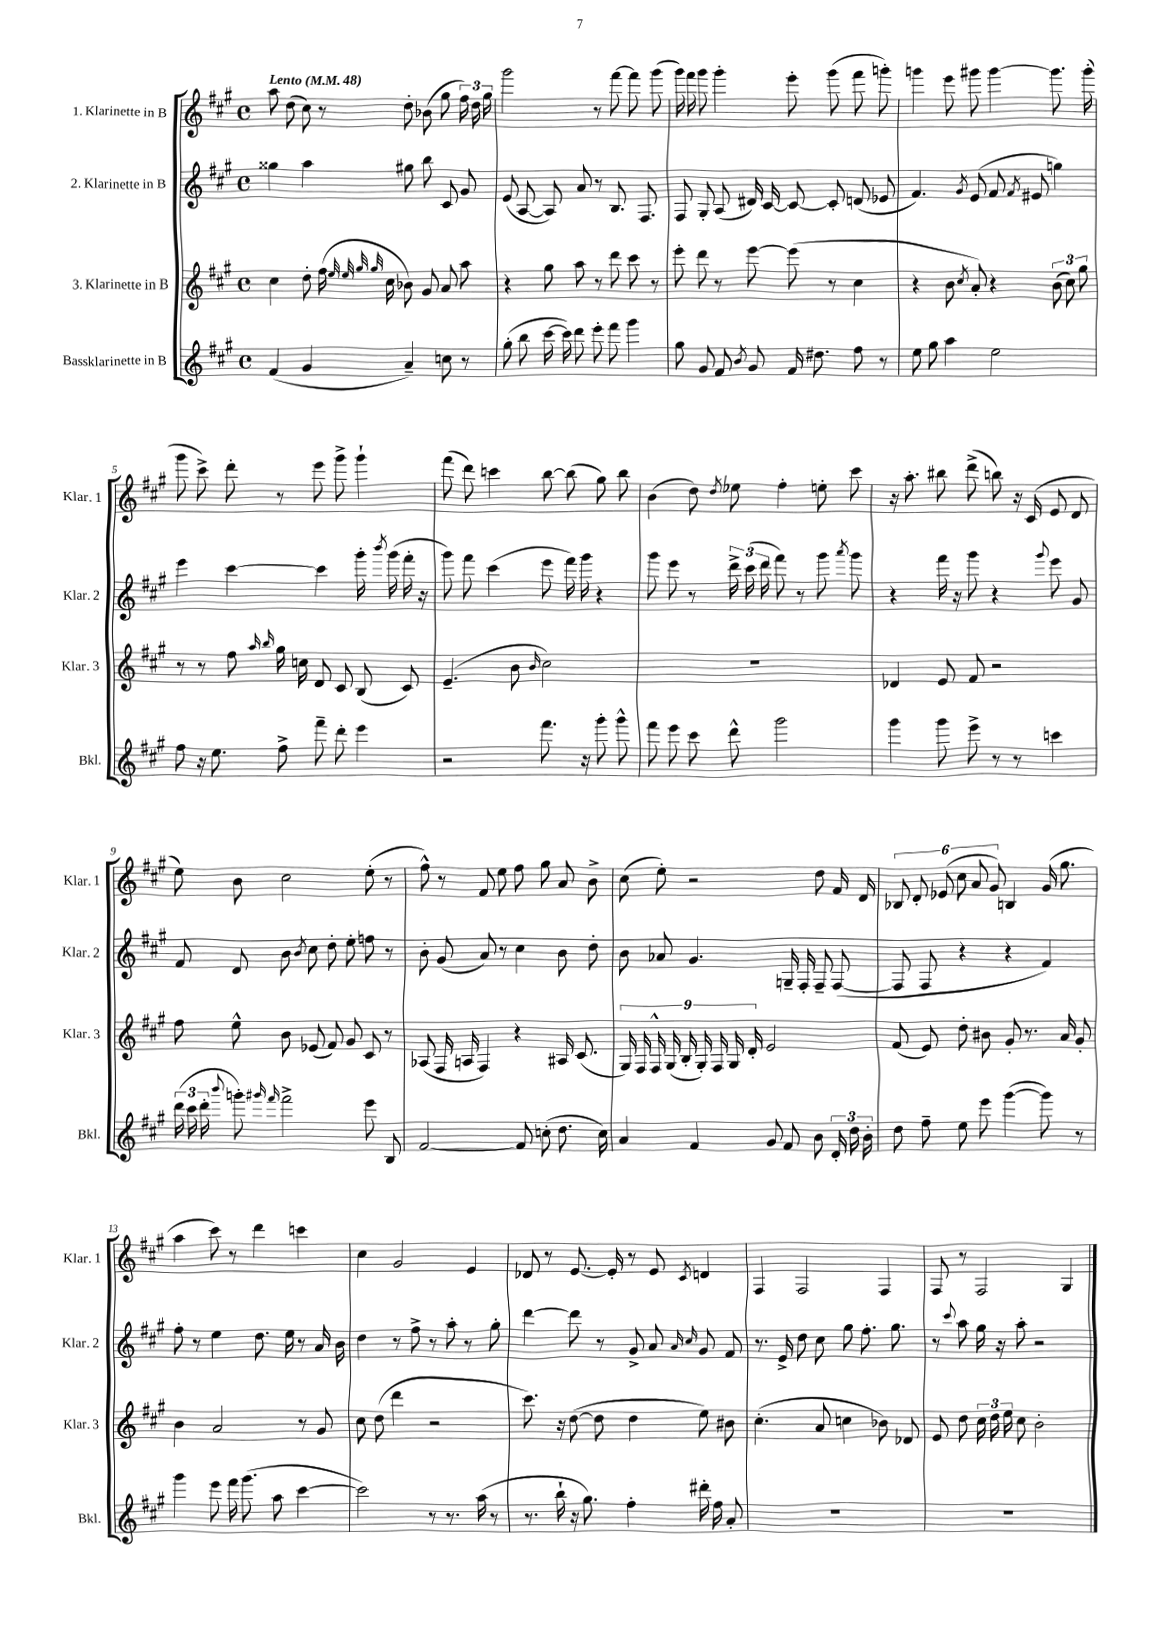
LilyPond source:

<<
\new StaffGroup <<
\new Staff = "s0" \with { instrumentName = "1. Klarinette in B" shortInstrumentName = "Klar. 1" } {
    \clef treble \key a \major \defaultTimeSignature \time 4/4 \tempo "Lento" 4 = 48
    \autoBeamOff a''8 d''8( cis''8) r8 d''8-. bes'8( gis''8 \tuplet 3/2 { fis''16) d''16 gis''16 } |
    gis'''2 r8 fis'''8~ fis'''8 gis'''8( |
    gis'''16) fis'''16 gis'''8 gis'''4-. e'''8-. gis'''8( fis'''8 g'''8-.) |
    g'''4 e'''8 gis'''8 gis'''4~ gis'''8. gis'''16-.( |
    gis'''8 cis'''8->) d'''8-. r8 e'''8 gis'''8-> gis'''4-! |
    fis'''8( d'''8) c'''4 b''8~ b''8( gis''8) b''8 |
    b'4( d''8) \acciaccatura { d''8 } ees''8 fis''4-. e''8-. cis'''8 |
    r16 a''8.-. bis''8 d'''8->( b''8) r16 cis'16( e'8 d'8 |
    e''8) b'8 cis''2 e''8-.( r8 |
    fis''8-^) r8 fis'8 e''8 fis''8 gis''8 a'8 b'8-> |
    cis''8( e''8-.) r2 d''8 fis'16 d'16 |
    \tuplet 6/4 { bes8 d'8-. ees'8( cis''8 a'8 gis'8) } b4 gis'16( gis''8. |
    a''4 cis'''8) r8 d'''4 c'''4 |
    cis''4 gis'2 e'4 |
    des'8 r8 e'8.~ e'16-. r8 e'8 \acciaccatura { cis'8 } d'4 |
    fis4 fis2 fis4 |
    fis8 r8 fis2 gis4 \bar "|." |
}
\new Staff = "s1" \with { instrumentName = "2. Klarinette in B" shortInstrumentName = "Klar. 2" } {
    \clef treble \key a \major \defaultTimeSignature \time 4/4
    \autoBeamOff gisis''4 a''4 gis''8 b''8 cis'8 gis'8 |
    e'8( a8~ a8) a'8 r8 b8. fis8. |
    fis8 gis8-. a8( dis'16) cis'16~ cis'8~ cis'8-. d'8( ees'8 |
    fis'4.) \acciaccatura { gis'8 } e'8( fis'8 \acciaccatura { fis'8 } eis'8 g''4) |
    e'''4 cis'''4~ cis'''4 gis'''16-. \acciaccatura { b'''8 } gis'''16( fis'''16-. r16 |
    gis'''8) fis'''8 cis'''4( e'''8 fis'''16) gis'''16 r4 |
    gis'''8 e'''8 r8 \tuplet 3/2 { d'''16-> cis'''16( d'''16 } fis'''8) r8 gis'''8 \acciaccatura { a'''8 } gis'''8 |
    r4 fis'''16 r16 gis'''8 r4 \appoggiatura { gis'''8 } e'''8 gis'8 |
    fis'8 d'8 b'8 \acciaccatura { b'8 } cis''8 d''8-. e''8-. f''8 r8 |
    b'8-. gis'8( a'8) r8 cis''4 b'8 d''8-. |
    b'8 aes'8 gis'4. g16-- fis16-. fis8-- fis8~( |
    fis8 fis8 r4 r4 fis'4) |
    fis''8-. r8 e''4 d''8. e''16 r8 a'16 b'16 |
    d''4 r8 fis''8-> r8 a''8-. r8 gis''8-. |
    d'''4~ d'''8 r8 gis'8-> a'8 \grace { a'16 cis''16 } gis'8 fis'8 |
    r8. e'16-> d''8 cis''8 gis''8 fis''8.-. gis''8. |
    r8 \appoggiatura { cis'''8 } a''8 gis''16 r16 a''8-. r2 \bar "|." |
}
\new Staff = "s2" \with { instrumentName = "3. Klarinette in B" shortInstrumentName = "Klar. 3" } {
    \clef treble \key a \major \defaultTimeSignature \time 4/4
    \autoBeamOff cis''4 d''8-. fis''16( \grace { e''32 e''32 gis''32 gis''32 } cis''16 bes'8) gis'8 a'8 a''8 |
    r4 gis''8 a''8 r8 d'''8 cis'''8 r8 |
    e'''8-. d'''8 r8 e'''8~ e'''8( r8 cis''4 |
    r4 b'8 \acciaccatura { cis''8 } a'8-.) r4 \tuplet 3/2 { b'8( cis''8) gis''8 } |
    r8 r8 fis''8 \grace { a''16 b''16 } gis''16 c''16 d'8 cis'8 b8( cis'8) |
    e'4.--( b'8 \grace { b'16 } cis''2) |
    R1 |
    des'4 e'8 fis'8 r2 |
    fis''8 e''8-^ b'8 ees'8( fis'8) gis'8 cis'8 r8 |
    aes8( fis16 a16 fis4) r4 ais16 cis'8.( |
    \tuplet 9/8 { gis16) fis16 fis16-^ gis16( b16-. gis16-.) fis16 gis16 d'16-. } e'2 |
    fis'8( e'8) d''8-. bis'8 gis'8-. r8. a'16 gis'8-. |
    b'4 a'2 r8 gis'8 |
    cis''8 d''8( d'''4 r2 |
    cis'''8.) r16 d''8~( d''8 d''4 e''8) bis'8 |
    cis''4.-.( a'8 c''4 bes'8) des'8 |
    e'8 d''8 \tuplet 3/2 { cis''16 d''16 e''16 } cis''8 b'2-. \bar "|." |
}
\new Staff = "s3" \with { instrumentName = "Bassklarinette in B" shortInstrumentName = "Bkl." } {
    \clef treble \key a \major \defaultTimeSignature \time 4/4
    \autoBeamOff fis'4( gis'4 a'4--) c''8 r8 |
    gis''8-.( b''8 cis'''16~ cis'''16) d'''8 e'''8-. fis'''8 gis'''4 |
    gis''8 gis'8 fis'8 \acciaccatura { b'8 } gis'8 fis'16 dis''8. fis''8 r8 |
    e''8 gis''8 a''4 e''2 |
    fis''8 r16 e''8. fis''8-> fis'''8-- d'''8-. e'''4 |
    r2 fis'''8. r16 gis'''8-. gis'''8-^ |
    fis'''8 e'''8 cis'''8 d'''8-^ gis'''2 |
    gis'''4 gis'''8 e'''8-> r8 r8 c'''4 |
    \tuplet 3/2 { d'''16( cis'''16 d'''16-. } \appoggiatura { b'''8 } g'''8-.) \grace { gis'''16 fis'''16 } fis'''2-> e'''8 b8 |
    fis'2~ fis'8 c''8-.( d''8. c''16) |
    a'4 fis'4 gis'8 fis'8 b'8 \tuplet 3/2 { d'16-. d''16 b'16-. } |
    d''8 fis''8-- e''8 e'''8 gis'''4~( gis'''8) r8 |
    gis'''4 e'''8 fis'''16 gis'''8.( a''8 cis'''4~ |
    cis'''2) r8 r8. a''16( r8 |
    r8. b''16-! r16 gis''8.) fis''4-. dis'''16-. fis''16 a'8-. |
    R1 |
    R1 \bar "|." |
}
>>
>>
